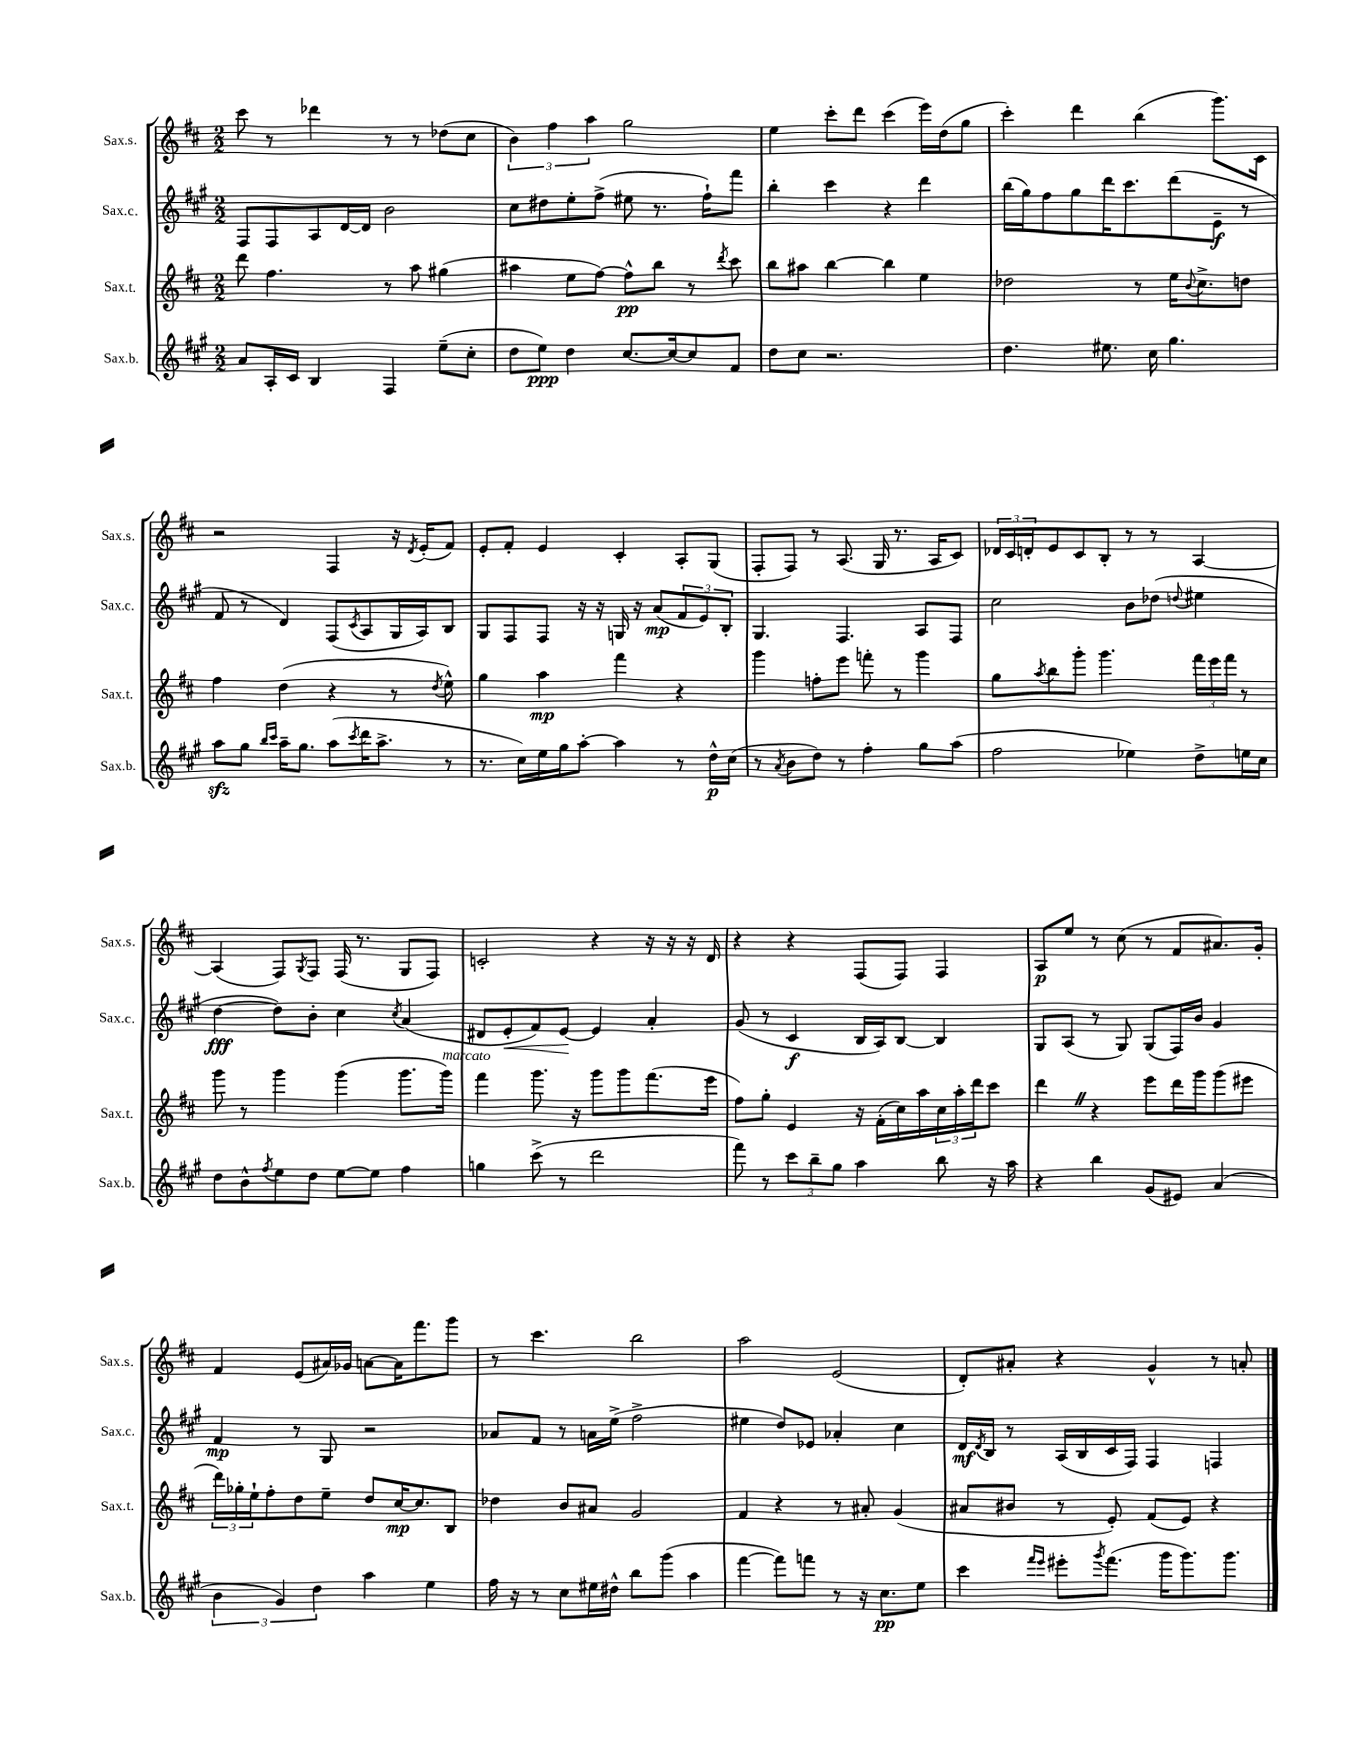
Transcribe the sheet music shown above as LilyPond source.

<<
\new StaffGroup <<
\new Staff = "s0" \with { instrumentName = "Sax.s." shortInstrumentName = "Sax.s." } {
    \clef treble \key d \major \numericTimeSignature \time 2/2
    cis'''8 r8 des'''4 r8 r8 des''8( cis''8 |
    \tuplet 3/2 { b'4) fis''4 a''4 } g''2 |
    e''4 cis'''8-. d'''8 cis'''4( e'''16) d''16( g''8 |
    cis'''4-.) d'''4 b''4( g'''8.) cis'16 |
    r2 fis4 r16 \acciaccatura { d'8 } e'16-.( fis'8) |
    e'8-. fis'8-. e'4 cis'4-. a8-. g8( |
    fis8-. fis8) r8 a8.( g16 r8. a16 cis'8) |
    \tuplet 3/2 { des'16 cis'16 d'16-. } e'8 cis'8 b8-. r8 r8 a4~ |
    a4( fis8) \acciaccatura { g8 } fis8 fis16( r8. g8 fis8) |
    c'2-. r4 r16 r16 r16 d'16 |
    r4 r4 fis8( fis8) fis4 |
    a8\p e''8 r8 cis''8( r8 fis'8 ais'8.) g'16-. |
    fis'4 e'8( ais'16) ges'16 a'8~ a'16 fis'''8. g'''8 |
    r8 cis'''4. b''2 |
    a''2 e'2( |
    d'8-.) ais'8-. r4 g'4-^ r8 a'8-. \bar "|." |
}
\new Staff = "s1" \with { instrumentName = "Sax.c." shortInstrumentName = "Sax.c." } {
    \clef treble \key a \major \numericTimeSignature \time 2/2
    fis8 fis8 a8 d'16~ d'16 b'2 |
    cis''8 dis''8 e''8-. fis''8->( eis''8 r8. fis''16-!) fis'''8 |
    b''4-. cis'''4 r4 d'''4 |
    b''16( gis''16) fis''8 gis''8 d'''16 cis'''8. d'''8( e'8--\f r8 |
    fis'8 r8 d'4) fis8( \acciaccatura { cis'8 } a8 gis16 a16) b8 |
    gis8 fis8 fis8 r16 r16 g16 r16 a'8\mp( \tuplet 3/2 { fis'8 e'8) b8-. } |
    gis4. fis4. a8 fis8 |
    cis''2 b'8 des''8( \appoggiatura { d''8 } eis''4 |
    d''4~\fff d''8) b'8-. cis''4 \acciaccatura { cis''8 } a'4( |
    dis'8 e'8-.\< fis'8) e'8~\! e'4 a'4-. |
    gis'8( r8 cis'4\f b16 a16) b8~ b4 |
    gis8 a8( r8 gis8) gis8( fis16) b'16 gis'4 |
    fis'4\mp r8 gis8 r2 |
    aes'8 fis'8 r8 a'16 e''16->( fis''2-> |
    eis''4 d''8) ees'8 aes'4-. cis''4 |
    d'16\mf \acciaccatura { d'8 } b16 r8 a16( b16 cis'16 fis16) fis4 f4 \bar "|." |
}
\new Staff = "s2" \with { instrumentName = "Sax.t." shortInstrumentName = "Sax.t." } {
    \clef treble \key d \major \numericTimeSignature \time 2/2
    d'''8 fis''4. r8 a''8 gis''4( |
    ais''4 e''8 fis''8~) fis''8-^\pp b''8 r8 \acciaccatura { d'''8 } cis'''8 |
    b''8 ais''8 b''4~ b''4 e''4 |
    des''2 r8 e''16 \appoggiatura { b'8 } cis''8.-> d''8 |
    fis''4 d''4( r4 r8 \acciaccatura { d''8 } e''8-^) |
    g''4 a''4\mp fis'''4 r4 |
    g'''4 f''8-. e'''8 f'''8-. r8 g'''4 |
    g''8 \acciaccatura { a''8 } b''8 g'''8-. g'''4. \tuplet 3/2 { fis'''16 e'''16 fis'''16 } r8 |
    g'''8 r8 g'''4 g'''4( g'''8. g'''16^\markup { \italic "marcato" }) |
    fis'''4 g'''8. r16 g'''8 g'''8 fis'''8.( e'''16 |
    fis''8) g''8-. e'4 r16 fis'16-.( cis''16) a''16 \tuplet 3/2 { cis''16 a''16-. d'''16 } cis'''8 |
    d'''4 \once \override BreathingSign.text = \markup { \musicglyph "scripts.caesura.straight" } \breathe r4 e'''8 d'''16 g'''16 g'''8( eis'''8 |
    \tuplet 3/2 { d'''16) ges''16-. e''16-! } fis''8-. d''8 e''8-- d''8 cis''16~\mp cis''8. b8 |
    des''4 b'8 ais'8 g'2 |
    fis'4 r4 r8 ais'8-. g'4( |
    ais'8 bis'8 r8 e'8-.) fis'8( e'8) r4 \bar "|." |
}
\new Staff = "s3" \with { instrumentName = "Sax.b." shortInstrumentName = "Sax.b." } {
    \clef treble \key a \major \numericTimeSignature \time 2/2
    a'8 a16-. cis'16 b4 fis4 e''8--( cis''8-. |
    d''8 e''8\ppp) d''4 cis''8.~ cis''16~ cis''8 fis'8 |
    d''8 cis''8 r2. |
    d''4. eis''8. cis''16 gis''4. |
    a''8\sfz gis''8 \grace { b''16 cis'''16 } a''16-- gis''8. a''8( \acciaccatura { cis'''8 } d'''16 a''8.-> r8 |
    r8. cis''16) e''16 gis''16 a''8~-. a''4 r8 d''16-^\p cis''16( |
    r8 \acciaccatura { a'8 } b'8 d''8) r8 fis''4-. gis''8 a''8( |
    fis''2 ees''4) d''8-> e''16 cis''16 |
    d''8 b'8-^ \acciaccatura { fis''8 } e''8 d''8 e''8~ e''8 fis''4 |
    g''4 cis'''8->( r8 d'''2 |
    fis'''8) r8 \tuplet 3/2 { cis'''8 b''8-- gis''8 } a''4 b''8 r16 a''16 |
    r4 b''4 gis'8( eis'8) a'4( |
    \tuplet 3/2 { b'4 gis'4) d''4 } a''4 e''4 |
    fis''16 r16 r8 cis''8 eis''16 dis''16-^ b''8 gis'''8( a''4 |
    fis'''4~ fis'''8) f'''8 r8 r16 cis''8.\pp e''8 |
    cis'''4 \grace { fis'''16 e'''16 } eis'''8-. \acciaccatura { gis'''8 } fis'''8.( gis'''16 gis'''8.) gis'''8. \bar "|." |
}
>>
>>
\layout { \context { \Score \remove "Bar_number_engraver" } }
